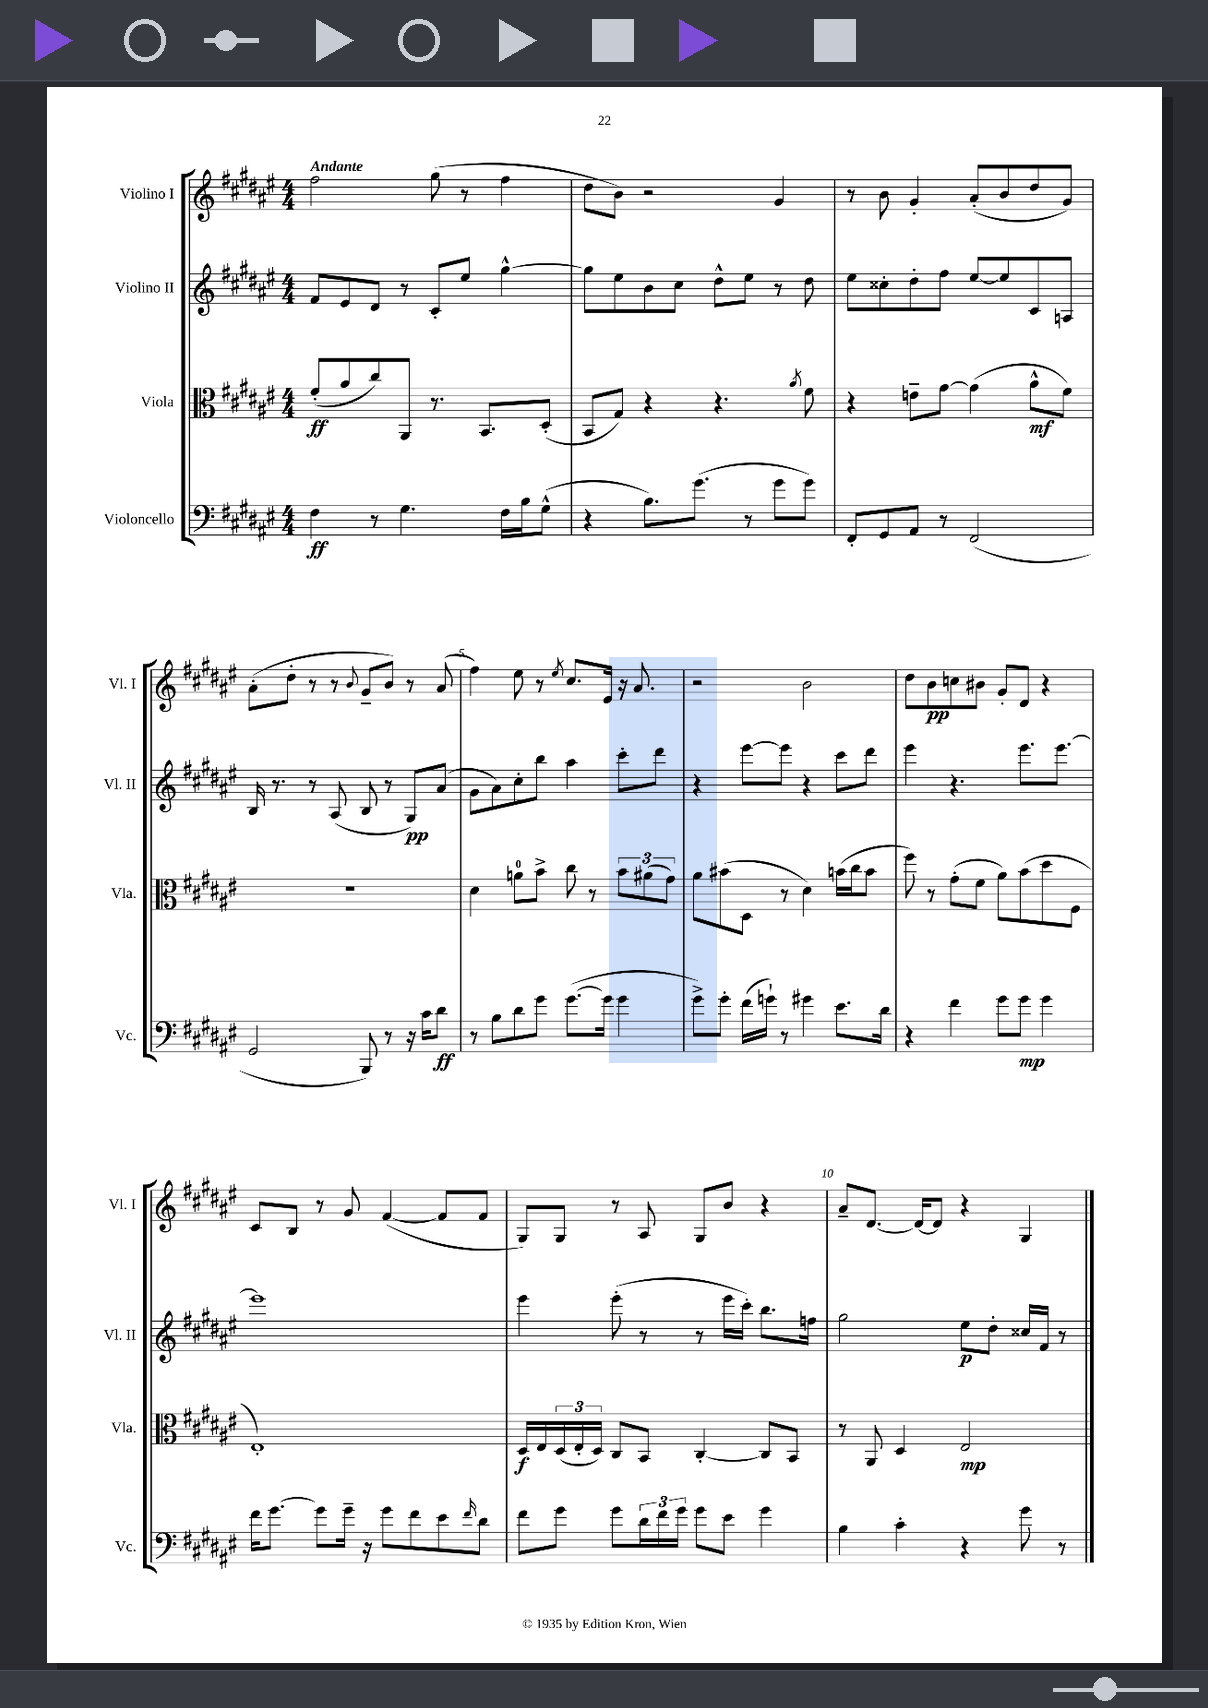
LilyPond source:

<<
\new StaffGroup <<
\new Staff = "s0" \with { instrumentName = "Violino I" shortInstrumentName = "Vl. I" } {
    \clef treble \key fis \major \numericTimeSignature \time 4/4 \tempo "Andante"
    fis''2 gis''8( r8 fis''4 |
    dis''8 b'8) r2 gis'4 |
    r8 b'8 gis'4-. ais'8-.( b'8 dis''8 gis'8) |
    ais'8-.( dis''8-. r8 r8 \appoggiatura { b'8 } gis'8-- b'8) r8 ais'8( |
    fis''4) eis''8 r8 \acciaccatura { eis''8 } cis''8. eis'16 r16 ais'8. |
    r2 b'2 |
    dis''8 b'8\pp c''8 bis'8 gis'8-. dis'8 r4 |
    cis'8 b8 r8 gis'8 fis'4~( fis'8 fis'8 |
    gis8) gis8 r8 ais8 gis8 b'8 r4 |
    ais'8-- dis'8.~ dis'16~ dis'8 r4 gis4 \bar "|." |
}
\new Staff = "s1" \with { instrumentName = "Violino II" shortInstrumentName = "Vl. II" } {
    \clef treble \key fis \major \numericTimeSignature \time 4/4
    fis'8 eis'8 dis'8 r8 cis'8-. eis''8 gis''4~-^ |
    gis''8 eis''8 b'8 cis''8 dis''8-^ eis''8 r8 dis''8 |
    eis''8 cisis''8-. dis''8-. fis''8 eis''8~ eis''8 cis'8 a8 |
    b16 r8. r8 ais8( b8 r8 gis8\pp) ais'8( |
    gis'8 ais'8) cis''8-. b''8 ais''4 cis'''8-. dis'''8 |
    r4 eis'''8~ eis'''8 r4 cis'''8 dis'''8 |
    eis'''4 r4. eis'''8. eis'''8.~ |
    eis'''1 |
    eis'''4 eis'''8-.( r8 r8 eis'''16 cis'''16-.) b''8. f''16 |
    gis''2 eis''8\p dis''8-. cisis''16 fis'16 r8 \bar "|." |
}
\new Staff = "s2" \with { instrumentName = "Viola" shortInstrumentName = "Vla." } {
    \clef alto \key fis \major \numericTimeSignature \time 4/4
    fis'8-.\ff( ais'8 cis''8) ais,8 r8. b,8. dis8-.( |
    b,8 gis8) r4 r4. \acciaccatura { ais'8 } fis'8 |
    r4 e'8-- gis'8~ gis'4( ais'8-^\mf fis'8) |
    R1 |
    dis'4 a'8-0 b'8-> cis''8 r8 \tuplet 3/2 { b'8 ais'8( gis'8) } |
    ais'8 bis'8( dis8 r8 dis'4) b'16( cis''16 b'8 |
    fis''8) r8 gis'8-.( fis'8 ais'8) b'8( dis''8 fis8 |
    eis1-.) |
    dis16\f eis16 \tuplet 3/2 { dis16( eis16-. dis16) } cis8 b,8 cis4~-. cis8 b,8 |
    r8 ais,8 dis4 eis2\mp \bar "|." |
}
\new Staff = "s3" \with { instrumentName = "Violoncello" shortInstrumentName = "Vc." } {
    \clef bass \key fis \major \numericTimeSignature \time 4/4
    fis4\ff r8 gis4. fis16 b16 gis8-^( |
    r4 b8.) gis'8.( r8 gis'8 gis'8) |
    fis,8-. gis,8 ais,8 r8 fis,2( |
    gis,2 b,,8) r8 r16 cis'16 dis'8\ff |
    r8 b8 dis'8 gis'8 gis'8.~( gis'16 gis'4 |
    gis'8->) gis'8-. fis'16( g'16-!) r8 gis'4 eis'8. dis'16 |
    r4 fis'4 gis'8 gis'8\mp gis'4 |
    fis'16 gis'8.~ gis'8 gis'16-- r16 gis'8 fis'8 eis'8 \grace { fis'16 } dis'8 |
    fis'8 gis'8 gis'8 \tuplet 3/2 { dis'16 fis'16 gis'16 } gis'8 eis'8 gis'4 |
    b4 cis'4-. r4 gis'8 r8 \bar "|." |
}
>>
>>
\layout { \context { \Score \override BarNumber.break-visibility = ##(#f #t #t) barNumberVisibility = #(every-nth-bar-number-visible 5) } }
